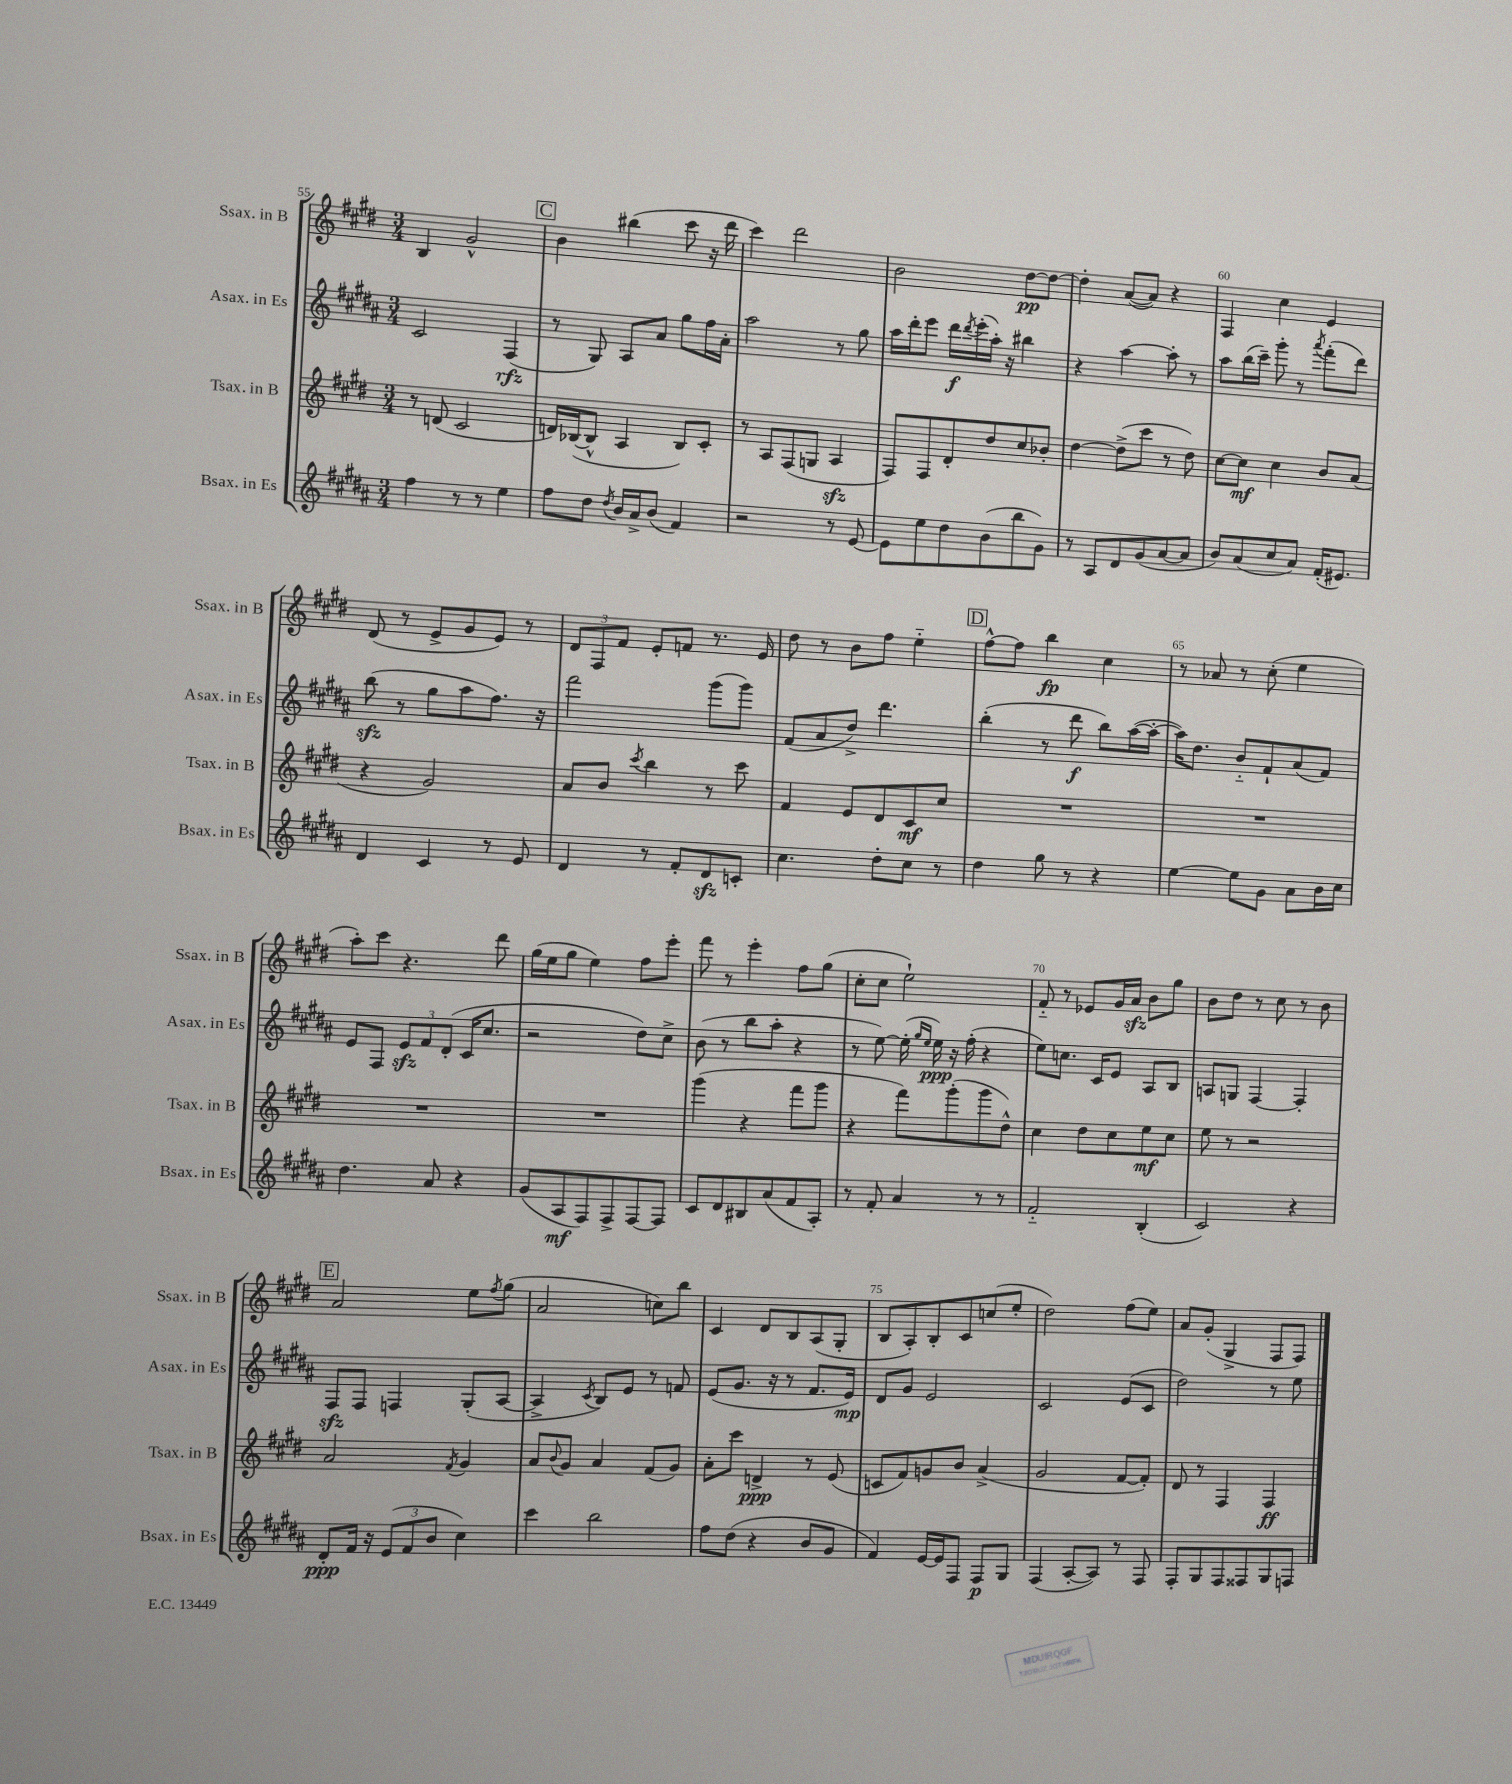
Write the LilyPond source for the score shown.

<<
\new StaffGroup <<
\new Staff = "s0" \with { instrumentName = "Ssax. in B" shortInstrumentName = "Ssax. in B" } {
    \clef treble \key e \major \numericTimeSignature \time 3/4
    b4 gis'2-^ |
    \mark \markup { \box "C" } b'4 bis''4( cis'''8 r16 dis'''16 |
    cis'''4) dis'''2 |
    b'2 dis''8~\pp dis''8~ |
    dis''4-. a'8~( a'8) r4 |
    fis4 cis''4 e'4 |
    dis'8( r8 e'8-> gis'8 e'8) r8 |
    \tuplet 3/2 { dis'8 fis8 fis'8 } e'8-. f'8 r8. e'16 |
    dis''8 r8 b'8 fis''8 e''4-_ |
    \mark \markup { \box "D" } fis''8~-^ fis''8 b''4\fp cis''4 |
    r8 aes'8 r8 cis''8-.( e''4 |
    a''8-.) cis'''8 r4. dis'''8 |
    gis''16( e''16 gis''8 e''4) fis''8 e'''8-. |
    fis'''8 r8 e'''4-. fis''8 gis''8( |
    cis''8-. cis''8 e''2-!) |
    fis'8-_ r8 ees'8 gis'16 a'16\sfz b'8 gis''8 |
    b'8 dis''8 r8 cis''8 r8 b'8 |
    \mark \markup { \box "E" } a'2 e''8 \acciaccatura { fis''8 } gis''8( |
    a'2 c''8) b''8 |
    cis'4 dis'8 b8 a8( gis8-. |
    b8 a8-.) b8-. cis'8 c''8( e''8-. |
    dis''2) fis''8( e''8) |
    a'8 gis'8-.( gis4-> fis8 fis8) \bar "|." |
}
\new Staff = "s1" \with { instrumentName = "Asax. in Es" shortInstrumentName = "Asax. in Es" } {
    \clef treble \key b \major \numericTimeSignature \time 3/4
    cis'2 fis4\rfz( |
    \mark \markup { \box "C" } r8 gis8) ais8 ais'8 gis''8 fis''16 ais'16-. |
    ais''2 r8 gis''8 |
    ais''16 dis'''16-. e'''8 dis'''16\f \acciaccatura { dis'''8 } e'''16-.( ais''16-.) r16 bis''4 |
    r4 ais''4~ ais''8-. r8 |
    ais''8 b''16( cis'''16--) gis'''8-. r8 \acciaccatura { ais'''8 } fis'''8-.( dis'''8) |
    b''8\sfz( r8 gis''8 ais''8 fis''8.) r16 |
    fis'''2 gis'''8( gis'''8) |
    fis'8( ais'8 dis''8->) dis'''4. |
    \mark \markup { \box "D" } b''4-.( r8 dis'''8\f b''8) ais''16~( ais''16~-. |
    ais''16) dis''8. b'8-_ fis'8-! ais'8( fis'8) |
    e'8 fis8 \tuplet 3/2 { e'8\sfz fis'8 dis'8-.( } cis'16 cis''8. |
    r2 dis''8) cis''8-> |
    b'8( r8 b''8 ais''8-. r4 |
    r8 e''8~) e''16-.( \grace { gis''16 e''16 } e''16\ppp) r16 fis''16-.( r4 |
    e''8) c''8. cis'16 e'8 ais8 b8 |
    a8 g8 fis4~ fis4-. |
    \mark \markup { \box "E" } fis8\sfz fis8 f4 gis8-.( ais8~ |
    ais4-> \acciaccatura { cis'8 } b8) e'8 r8 f'8 |
    e'8( gis'8. r16 r8 fis'8. e'16\mp) |
    dis'8 gis'8 e'2 |
    cis'2 e'8( cis'8 |
    dis''2) r8 e''8 \bar "|." |
}
\new Staff = "s2" \with { instrumentName = "Tsax. in B" shortInstrumentName = "Tsax. in B" } {
    \clef treble \key e \major \numericTimeSignature \time 3/4
    r8 d'8( cis'2 |
    \mark \markup { \box "C" } d'16) bes16~( bes8-^ a4 bes8) cis'8-. |
    r8 a8 fis8( g8 a4\sfz |
    fis8) fis8 dis'8-. dis''8 cis''8 bes'8-. |
    dis''4~ dis''8->( cis'''8 r8 dis''8) |
    cis''8~ cis''8\mf cis''4 b'8 a'8( |
    r4 gis'2) |
    a'8 b'8 \acciaccatura { cis'''8 } b''4 r8 cis'''8 |
    fis'4 e'8 dis'8 cis'8\mf cis''8 |
    \mark \markup { \box "D" } R2. |
    R2. |
    R2. |
    R2. |
    gis'''4( r4 fis'''8 gis'''8 |
    r4 fis'''8) gis'''8-.( gis'''8 dis''8-^) |
    cis''4 dis''8 cis''8 e''8\mf cis''8 |
    e''8 r8 r2 |
    \mark \markup { \box "E" } a'2 \acciaccatura { fis'8 } gis'4 |
    a'8 \appoggiatura { b'8 } gis'8 a'4 fis'8( gis'8) |
    a'8-. cis'''8 d'4->\ppp r8 e'8( |
    c'8 fis'8) g'8 b'8 a'4->( |
    gis'2 fis'8~ fis'8-.) |
    dis'8 r8 fis4 fis4\ff \bar "|." |
}
\new Staff = "s3" \with { instrumentName = "Bsax. in Es" shortInstrumentName = "Bsax. in Es" } {
    \clef treble \key b \major \numericTimeSignature \time 3/4
    fis''4 r8 r8 e''4 |
    \mark \markup { \box "C" } fis''8 dis''8 \acciaccatura { dis''8 } b'16 ais'16-> b'8( fis'4) |
    r2 r8 e'8~ |
    e'8 e''8 dis''8 b'8( b''8 gis'8) |
    r8 ais8 dis'8 gis'8( ais'8~ ais'8 |
    b'8) ais'8( cis''8 ais'8) fis'16-.( eis'8.) |
    dis'4 cis'4 r8 e'8 |
    dis'4 r8 fis'8-. dis'8\sfz c'8-. |
    cis''4. dis''8-. cis''8 r8 |
    \mark \markup { \box "D" } dis''4 gis''8 r8 r4 |
    e''4~ e''8 gis'8 ais'8 b'16 cis''16 |
    dis''4. ais'8 r4 |
    gis'8( ais8\mf fis8) fis8-> fis8~ fis8 |
    cis'8 dis'8 bis8 ais'8( fis'8 ais8-.) |
    r8 fis'8-. ais'4 r8 r8 |
    fis'2-_ b4-.( |
    cis'2) r4 |
    \mark \markup { \box "E" } dis'8-.\ppp fis'16 r16 \tuplet 3/2 { e'8( fis'8 b'8 } cis''4) |
    cis'''4 b''2 |
    fis''8 dis''8( r4 b'8 gis'8 |
    fis'4) e'16~ e'16 fis8 fis8\p gis8 |
    fis4( ais8~-. ais8) r8 fis8 |
    fis8-. gis8 fis8 fisis8 gis8 f8 \bar "|." |
}
>>
>>
\layout { \context { \Score currentBarNumber = #55 \override BarNumber.break-visibility = ##(#f #t #t) barNumberVisibility = #(every-nth-bar-number-visible 5) } }
